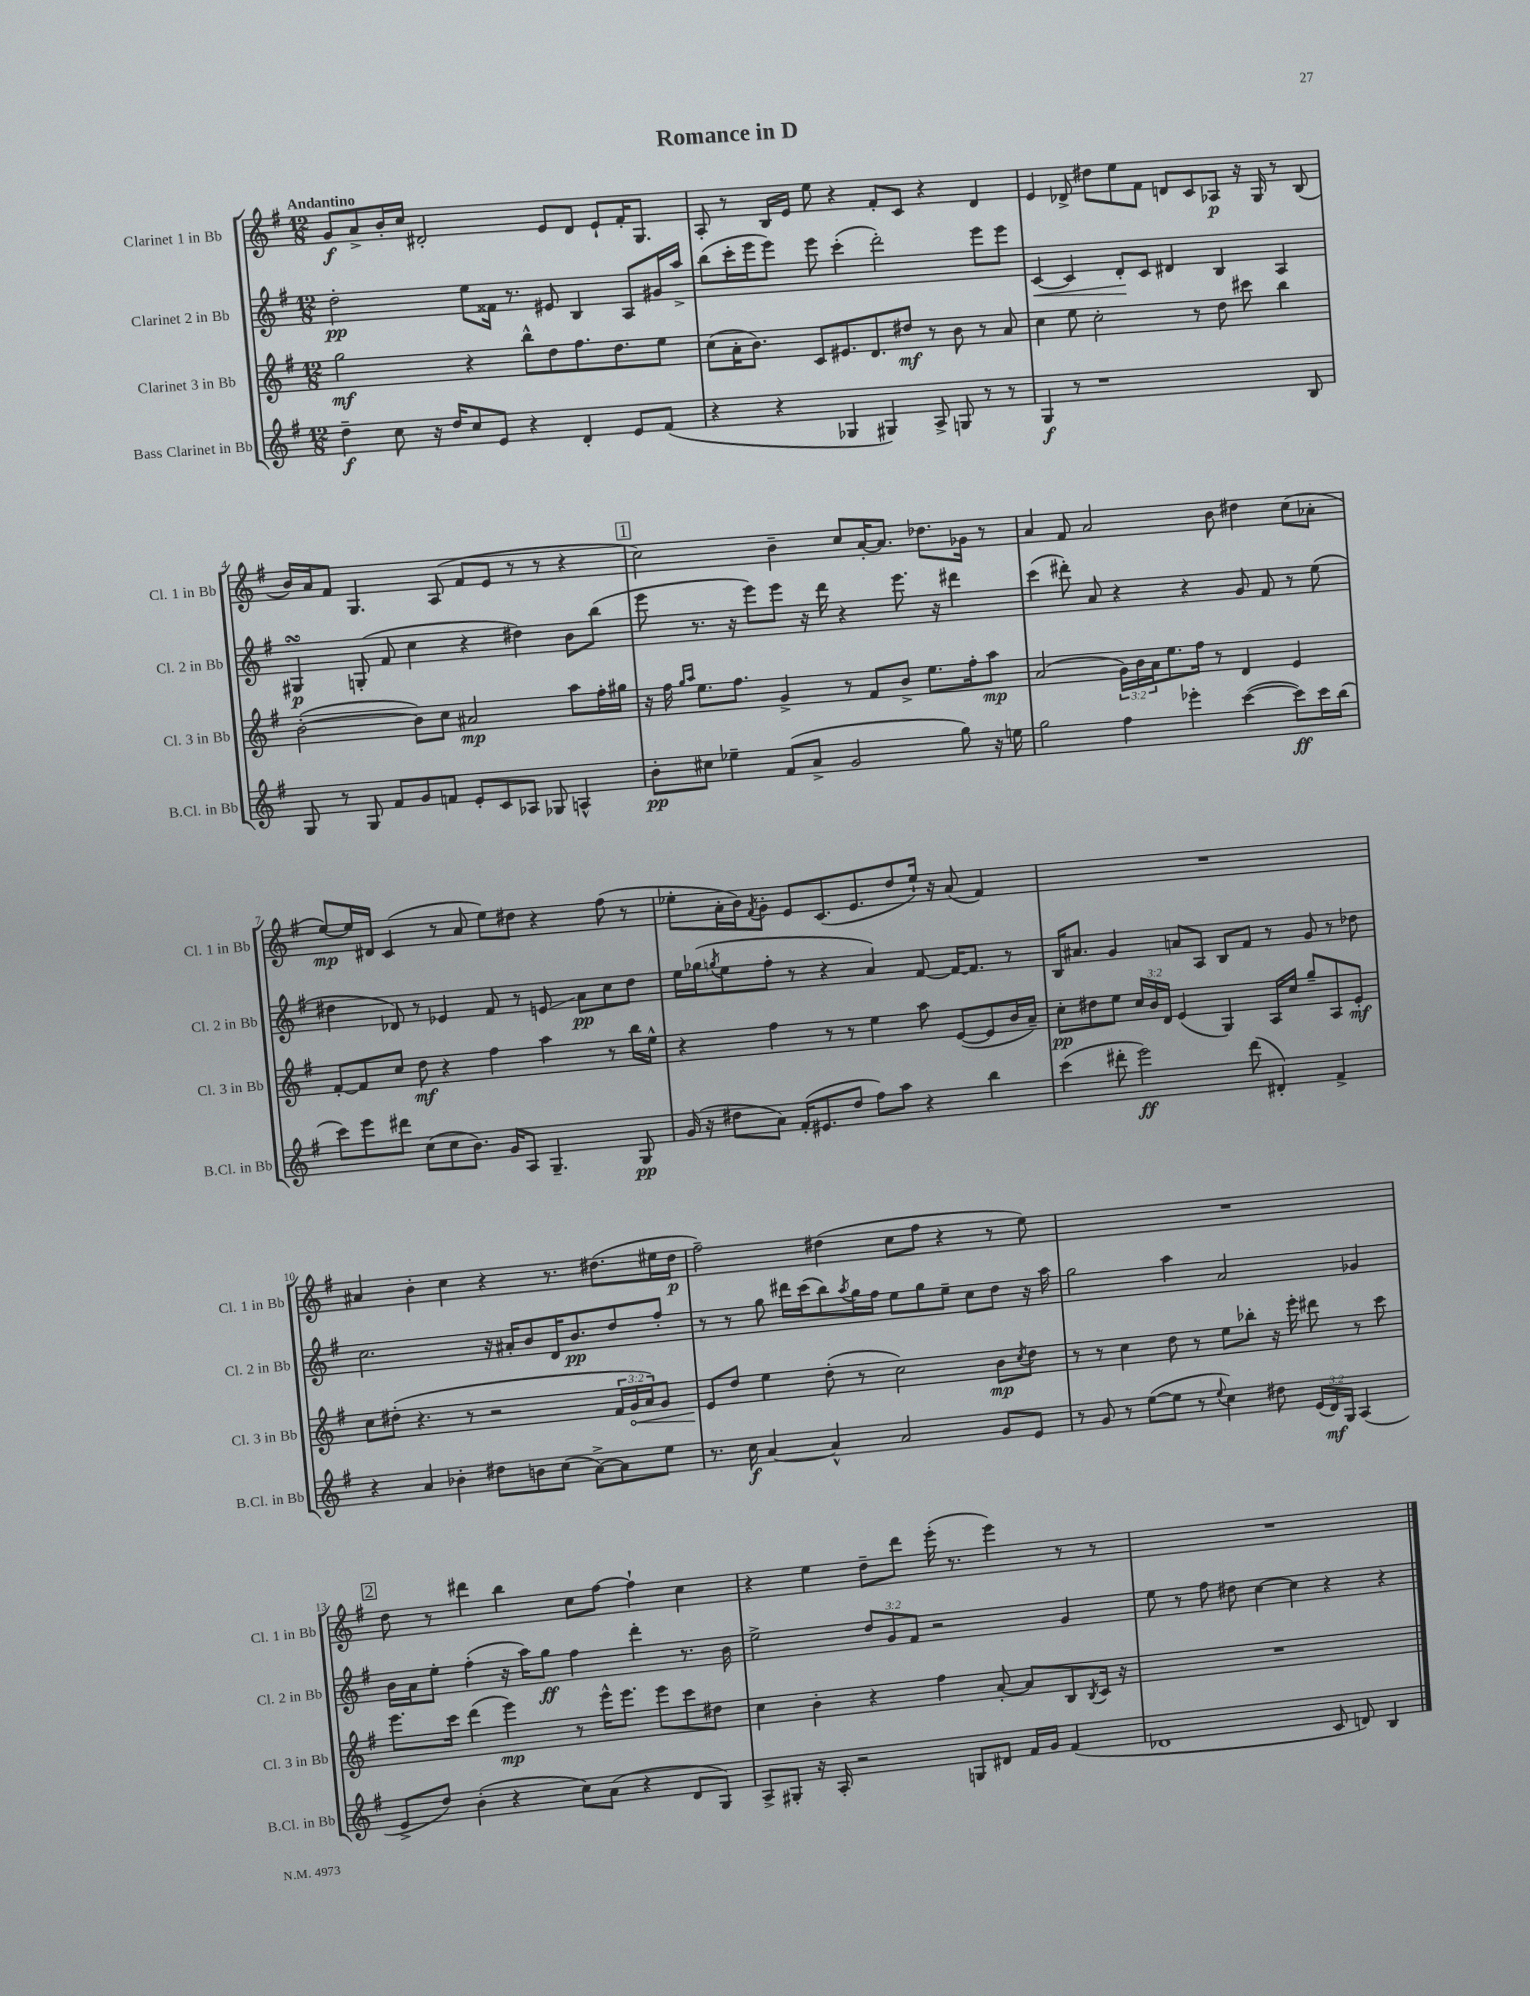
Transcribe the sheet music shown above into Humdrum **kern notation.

**kern	**kern	**kern	**kern
*staff4	*staff3	*staff2	*staff1
*clefG2	*clefG2	*clefG2	*clefG2
*k[f#]	*k[f#]	*k[f#]	*k[f#]
*M12/8	*M12/8	*M12/8	*M12/8
4dd~\	2gg\	2dd'\	8g/L
.	.	.	8a^/
8cc\	.	.	16b'/L
.	.	.	16cc/JJ
16r	.	.	2d#'/
16dd/LK	.	.	.
8cc/	4r	8ee\L	.
8e/J	.	16f##\Jk	.
.	.	8.r	.
4r	8bb^^\L	.	.
.	8dd\	8e#/	8e/L
4d'/	8.ff#\	4B/	8d#/J
.	.	.	8e`/L
.	8.dd\	.	.
8e/L	.	8A/L	16f#'/K
.	.	.	8.G/J
(8f#/J	8ee\J	16g#/L	.
.	.	16aa^/JJ	.
=	=	=	=
4r	(8cc\L	(8bb\L	8A'/
.	16a'\K	16ccc'\L	8r
.	8.b\J)	16eee\J	.
4r	.	8eee\J)	16B/LL
.	.	.	16e/JJ
.	8c/L	8eee\	8ee\
4G-/	8.e#/	(4ccc'\	4r
.	8.d/	.	.
4G#/)	.	2ddd'\)	8f#'/L
.	8dd#/J	.	8c/J
8A^/	8r	.	4r
8G/	8b\	.	.
8r	8r	8eee\L	4d/
8r	8a/	8eee\J	.
=	=	=	=
4G/	4cc\	[4c/	4e/
8r	8ee\	4c/]	8d-^/
1r	2cc'\	.	8dd#\L
.	.	8d'/L	8ee\
.	.	8c/J	8f#\J
.	.	4d#/	8d/L
.	8r	.	8c/
.	8dd\	4B/	8A-/J
.	8ccc#\	.	16r
.	.	.	16G/
.	4bb\	4A/	8r
8B/	.	.	(8B/
=	=	=	=
8G/	([2b'\	4G#/	16b/LL)
.	.	.	16a/J
8r	.	.	8f#/J
8G/	.	(8G'/	4.G/
8f#/L	.	8f#/	.
8g/	8b\]L)	4cc\	.
8f/J	8cc\J	.	(8A/
8e'/L	2a#/	4r	8f#/L
8c/	.	.	8e/J
8A-/J	.	4dd#\)	8r
8G-/	.	.	8r
4A^^/	8aa\L	8b\L	4r
.	16ff#'\L	(8bb\J	.
.	16gg#\JJ	.	.
=	=	=	=
8b'\L	16r	8eee\	2cc\)
.	16ff#\	.	.
.	16qqgg/LL	.	.
.	16qqaa/JJ	.	.
8cc#\J	8.ee\L	8.r	.
4ee-~\	.	.	.
.	8.ff#\J	16r	.
.	.	8eee\L)	.
(8f#/L	4g^/	8eee\J	4b~\
8a^/J	.	16r	.
.	.	16ddd\	.
2g/	8r	4r	8cc/L
.	8f#/L	.	[16a'/K
.	.	.	8.a/]J
.	8b^/J	8.eee\	.
.	8.ee\L	.	8.dd-\L
.	.	16r	.
8gg\)	.	4ddd#\	.
.	16ff#'\k	.	16g-\Jk
16r	8aa\J	.	8r
16ee\	.	.	.
=	=	=	=
2gg\	(2a/	(4ccc\	4a/
.	.	8ddd#'\)	8f#/
.	.	8a/	2a/
4ff#\	24g\LL)	4r	.
.	24b\	.	.
.	24a\J	.	.
.	8.ee\	.	.
4eee-'\	.	4r	.
.	16ff#\Jk	.	.
.	8r	.	8b\
([4ccc\	4d/	8g/	4dd#\
.	.	8f#/	.
8ccc\]L)	4e/	8r	(8cc\L
16ccc\L	.	(8ee\	8a-'\J
(16bb\JJ	.	.	.
=	=	=	=
8ccc\L)	[8f#'/L	4dd#\	[8ee/L)
8eee\	8f#/]	.	16ee/]L
.	.	.	16d#/JJ
8ddd#\J	8cc/J	8d-/)	(4c/
(8cc\L	8dd\	8r	.
8cc\	4r	4e-/	8r
8.b\J)	.	.	8a/
.	4ff#\	8f#/	8ee\L)
16g/LK	.	.	.
8A/J	.	8r	8dd#\J
4.G~/	4aa\	8e/	4r
.	.	8a\L	.
.	8r	8cc\	(8ff#\
8G/	16bb\LL	8dd#\J	8r
.	16ee^^\JJ	.	.
=	=	=	=
(16g/	4r	16ee\LL	8ee-'\L
16r	.	(16gg-\J	.
.	.	8qgg/	.
8dd#\L	.	8ee\	16a'\L
.	.	.	16b\J)
.	.	.	8qf#/
8a\J)	4ff#\	8ff#'\J	8g'\J
(16f#'/LK	.	8r	8e/L
8.e#/	.	.	.
.	8r	4r	(8.c/
8dd#/J	8r	.	.
.	.	.	8.e/
8ff#\L)	4ee\	4a/)	.
8aa\J	.	.	8dd/
4r	8aa\	[8f#/	16ee-`/Jk)
.	.	.	16r
.	([8e/L	16f#/_LK	(8a/
.	.	8.f#/]J	.
4bb\	8e/]	.	4f#/)
.	16b/L	8r	.
.	16a~/JJ)	.	.
=	=	=	=
(4ccc\	8cc'\L	16B/LK	1.r
.	.	8.a#/J	.
.	8dd#\	.	.
8ddd#'\	8ee\J	4g/	.
2eee\)	24cc/LL	.	.
.	24b/	.	.
.	24d/JJ	.	.
.	(4e/	8a/L	.
.	.	8A/J	.
.	4G/)	8B/L	.
(8ddd#\	.	8f#/J	.
4d#'/)	16A/LL	8r	.
.	16cc/JJ	.	.
.	8gg~/L	8g/	.
4f#^/	8A/	8r	.
.	8e'/J	8dd-\	.
=	=	=	=
4r	8cc\L	2.cc\	4a#/
.	(8dd#'\J	.	.
4a/	4.r	.	4b'\
4b-'\	.	.	4cc\
.	8r	.	.
8dd#\L	2r	16r	4r
.	.	16a#'/LK	.
8b\	.	8b/	.
(8cc\J	.	16d/K	8.r
.	.	8.b/	.
[8a^\L)	.	.	.
.	.	.	(8.dd#\L
8a\]	24f#/LL	8dd/	.
.	24g/	.	.
.	24a/J)	.	.
8ee\J	8g/J	8ff#'/J	16ee#\L
.	.	.	16dd#\JJ
=	=	=	=
8.r	8e/L	8r	2ff#~\)
.	8dd/J	8r	.
16cc\	.	.	.
[4a/	4ee\	8gg\	.
.	.	16ddd#\LL	.
.	.	(16ccc\J	.
4a^^/]	(8dd'\	8bb\)	(4dd#\
.	.	8qaa/	.
.	8r	16gg\L	.
.	.	16ff#\JJ	.
2a/	2cc\)	8ee\L	8cc\L
.	.	8gg\	8ff#\J
.	.	8ee~\J	4r
.	.	8cc\L	.
8g/L	8b\L	8dd\J	8r
.	8qcc/	.	.
8e/J	8dd\J	16r	8ee\)
.	.	16aa\	.
=	=	=	=
8r	8r	2gg\	1.r
8g/	8r	.	.
8r	4cc\	.	.
([8ee\L	.	.	.
8ee\]J	8dd\	4aa\	.
8r	8r	.	.
8qqee/	.	.	.
4cc\)	8ee\L	2a/	.
.	8bb-'\J	.	.
8dd#\	16r	.	.
.	16eee'\	.	.
(24e/LL	8ddd#\	.	.
24d/)	.	.	.
24G/JJ	.	.	.
(4A/	8r	4g-/	.
.	8ccc\	.	.
=	=	=	=
8e^/L	8.eee\L	16b\LL	8dd\
.	.	16a\J	.
8dd/J)	.	8ee'\J	8r
.	16ccc\Jk	.	.
(4b'\	(4ddd\	(4ff#'\	4ddd#\
4r	4eee\)	16r	4bb\
.	.	16aa\LK)	.
.	.	8gg\J	.
8cc\L)	8r	4ff#\	8cc\L
(8a\J	16eee^^\LK	.	[8ff#\J
.	8.eee\J	.	.
4r	.	4ddd'\	4ff#`\]
.	8eee\L	.	.
8d/L	8ccc\	8.r	4cc\
8G/J)	8dd#\J	.	.
.	.	16b\	.
=	=	=	=
8A^/L	4cc\	2ee^\	4r
8G#'/J	.	.	.
16r	4b'\	.	4ee\
16A'/	.	.	.
2r	.	.	.
.	4r	12dd/L	8dd~\L
.	.	12g/	.
.	.	.	8ddd\J
.	.	12f#/J	.
.	4ff#\	2r	(16eee'\
.	.	.	8.r
8G/L	.	.	.
8d#/J	[8a'/	.	4eee\)
16f#/LL	8a/]L	.	.
16g/JJ	.	.	.
(4f#/	8B/	4g/	8r
.	8qB/	.	.
.	16c/Jk	.	8r
.	16r	.	.
=	=	=	=
1d-	1.r	8ee\	1.r
.	.	8r	.
.	.	8ff#\	.
.	.	8dd#\	.
.	.	[4cc\	.
.	.	4cc\]	.
8c/	.	4r	.
8d/)	.	.	.
4B/	.	4r	.
==	==	==	==
*-	*-	*-	*-
